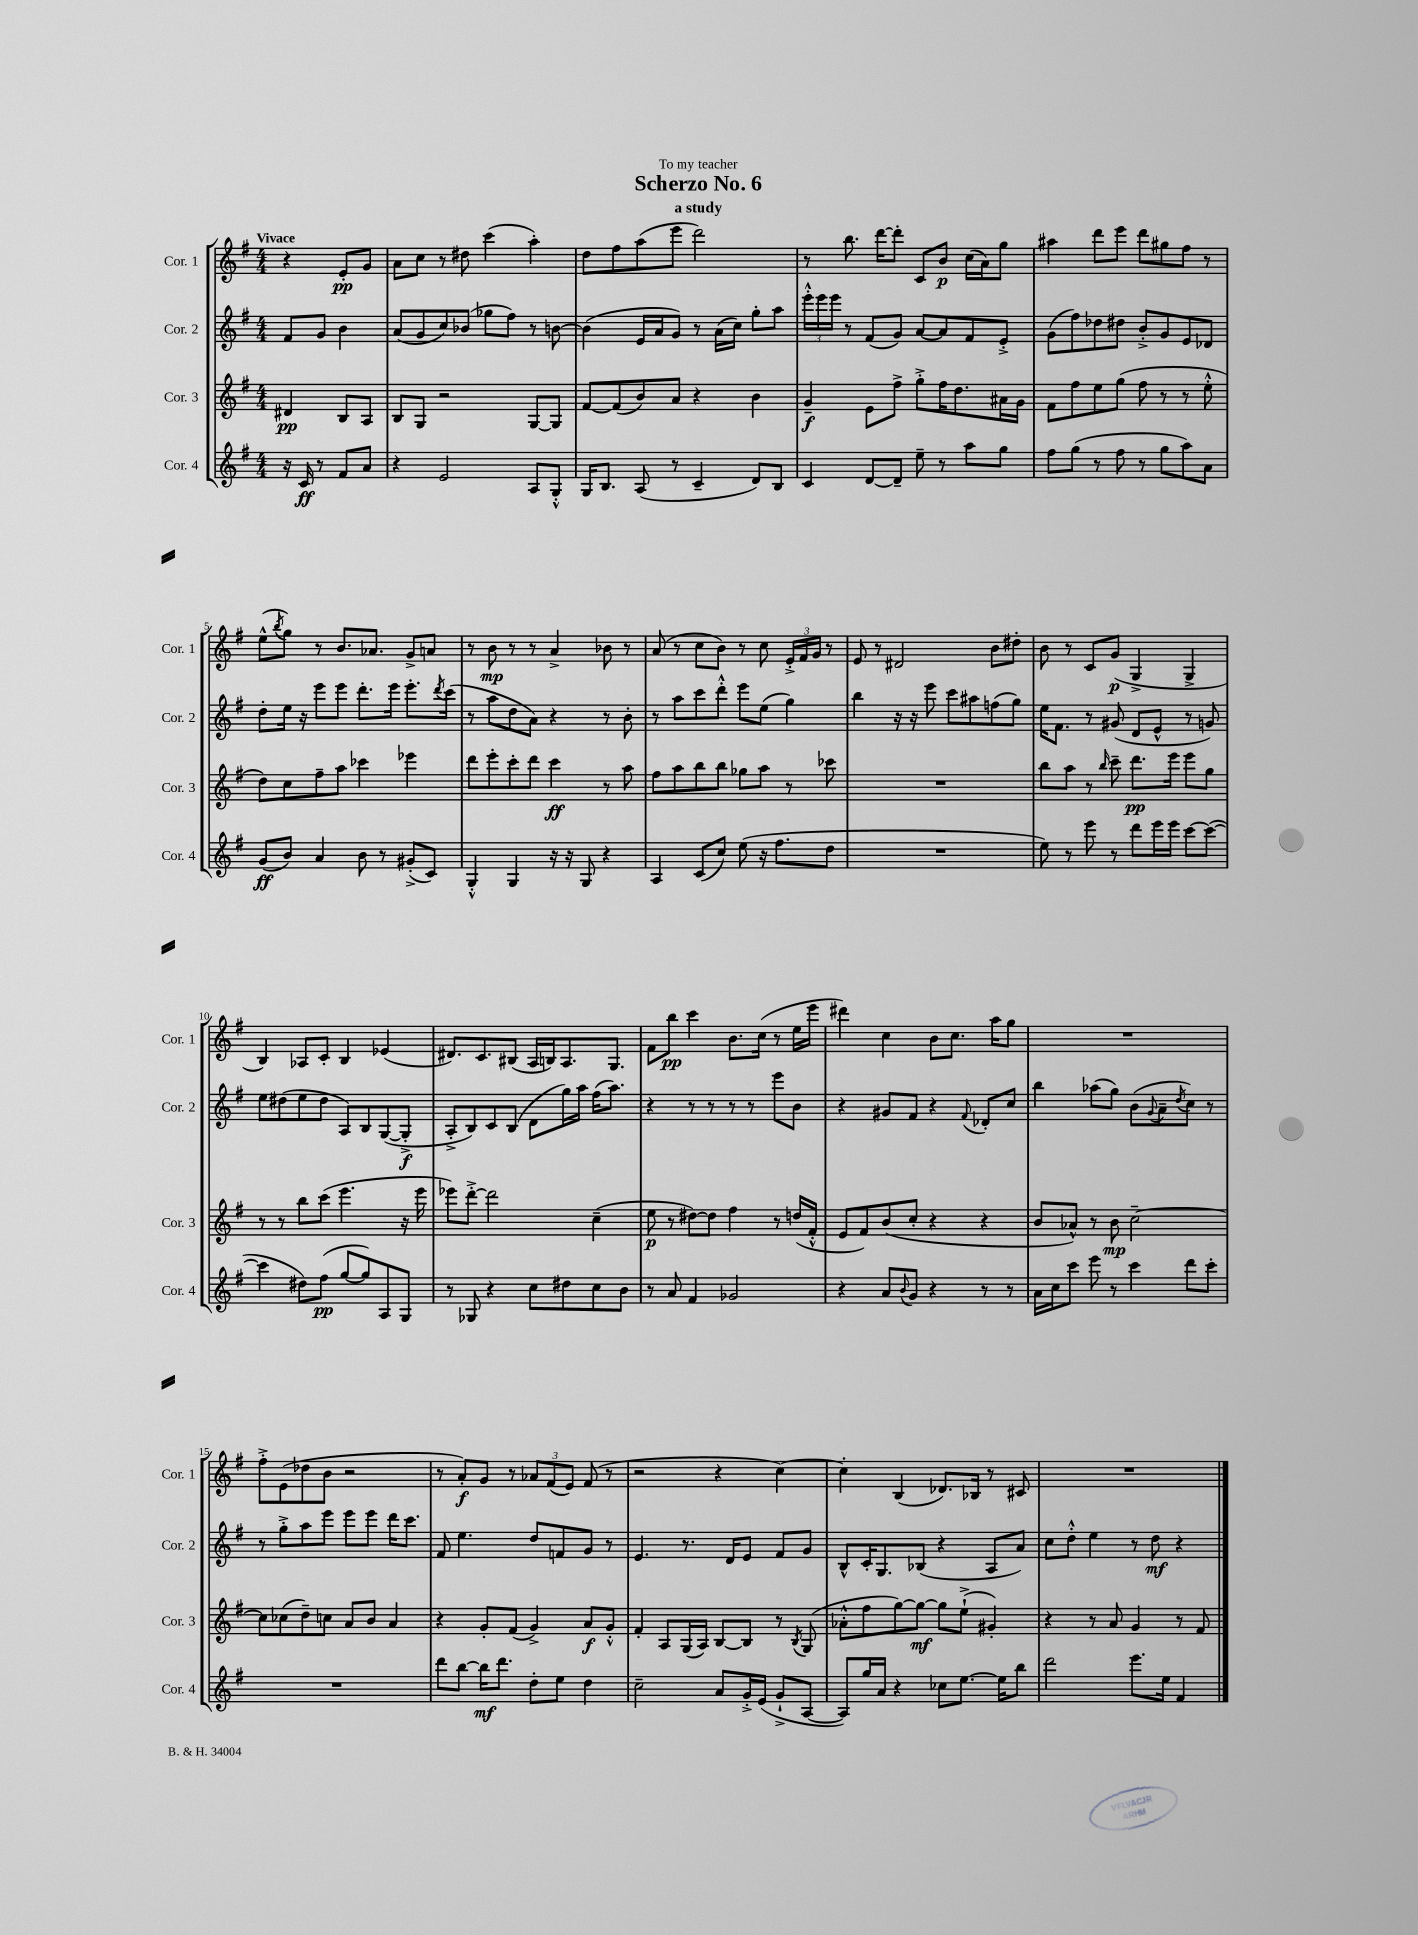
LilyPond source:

\header { title = "Scherzo No. 6" subtitle = "a study" dedication = "To my teacher" }
<<
\new StaffGroup <<
\new Staff = "s0" \with { instrumentName = "Cor. 1" shortInstrumentName = "Cor. 1" } {
    \clef treble \key g \major \numericTimeSignature \time 4/4 \partial 2 \tempo "Vivace"
    r4 e'8-.\pp g'8 |
    a'8 c''8 r8 dis''8 c'''4( a''4-.) |
    d''8 fis''8 a''8( e'''8 d'''2) |
    r8 b''8. d'''16~ d'''8-. c'8 b'8\p c''16( a'16) g''8 |
    ais''4 d'''8 e'''8 d'''8 gis''8 fis''8 r8 |
    e''8-^( \acciaccatura { b''8 } g''8) r8 b'8. aes'8. g'8-> a'8 |
    r8 b'8\mp r8 r8 a'4-> bes'8 r8 |
    a'8( r8 c''8 b'8) r8 c''8 \tuplet 3/2 { e'16-.-> fis'16 g'16 } r8 |
    e'8 r8 dis'2 b'8 dis''8-. |
    b'8 r8 c'8 g'8\p( g4-> g4-> |
    b4) aes8 c'8-. b4 ees'4( |
    dis'8.) c'8. bis8( a16 b16) a8. g8. |
    fis'8 b''8\pp c'''4 b'8. c''16( r8 e''16 e'''16 |
    dis'''4) c''4 b'8 c''8. a''16 g''8 |
    R1 |
    fis''8-.-> e'8( des''8 b'8 r2 |
    r8 a'8-.\f) g'8 r8 \tuplet 3/2 { aes'8 fis'8( e'8) } fis'8( r8 |
    r2 r4 c''4~) |
    c''4-. b4( des'8.) bes16 r8 cis'8 |
    R1 \bar "|." |
}
\new Staff = "s1" \with { instrumentName = "Cor. 2" shortInstrumentName = "Cor. 2" } {
    \clef treble \key g \major \numericTimeSignature \time 4/4 \partial 2
    fis'8 g'8 b'4 |
    a'8( g'8 c''8) bes'8( ges''8 fis''8) r8 b'8~ |
    b'4( e'16 a'16 g'8) r8 a'16( c''16) g''8-. a''8 |
    \tuplet 3/2 { e'''16-.-^ e'''16 e'''16 } r8 fis'8( g'8) a'8~ a'8 fis'8 e'8-.-> |
    g'8( fis''8) des''8 dis''8 b'8-.-> g'8 e'8 des'8 |
    d''8-. e''16 r16 e'''8 e'''8 d'''8.-. e'''16 e'''8.-. \acciaccatura { d'''8 } c'''16( |
    r8 a''8 d''8 a'8) r4 r8 b'8-. |
    r8 a''8 c'''8 d'''8-.-^ e'''8 e''8( g''4) |
    b''4 r16 r16 e'''8 c'''8 ais''8 f''8( g''8) |
    e''16 fis'8. r8 gis'8( d'8 e'8-^ r8 g'8) |
    e''8 dis''8( e''8 dis''8 a8) b8 g8~( g8-.->\f |
    a8-.-> b8) c'8 b8( d'8 g''16) a''16 fis''16( a''8.) |
    r4 r8 r8 r8 r8 e'''8 b'8 |
    r4 gis'8 fis'8 r4 \appoggiatura { fis'8 } des'8-. c''8 |
    b''4 aes''8( g''8) b'8( \appoggiatura { g'8 } a'8-- \acciaccatura { d''8 } c''8) r8 |
    r8 g''8-.-> a''8 e'''8 e'''8 e'''8 d'''16 c'''8. |
    fis'8 e''4. d''8 f'8 g'8 r8 |
    e'4. r8. d'16 e'8 fis'8 g'8 |
    b8-^ c'16-. g8. bes8( r4 a8 a'8) |
    c''8 d''8-.-^ e''4 r8 d''8\mf r4 \bar "|." |
}
\new Staff = "s2" \with { instrumentName = "Cor. 3" shortInstrumentName = "Cor. 3" } {
    \clef treble \key g \major \numericTimeSignature \time 4/4 \partial 2
    dis'4\pp b8 a8 |
    b8 g8 r2 g8~ g8 |
    fis'8~ fis'8( b'8) a'8 r4 b'4 |
    g'4--\f e'8 fis''8-> g''8-.-> fis''16 d''8. ais'16 g'16 |
    fis'8 fis''8 e''8 g''8( fis''8 r8 r8 e''8-.-^ |
    d''8) c''8 fis''8-- a''8 ces'''4 ees'''4 |
    d'''8 e'''8-. c'''8-. d'''8 c'''4\ff r8 a''8 |
    fis''8 a''8 b''8 b''8 ges''8 a''8 r8 ces'''8 |
    R1 |
    b''8 a''8 r8 \grace { b''16 } c'''8-- d'''8.\pp e'''16 e'''8 g''8 |
    r8 r8 b''8 c'''8( e'''4. r16 e'''16 |
    ees'''8) d'''8~-.-> d'''2 c''4--( |
    e''8\p r8 dis''8~) dis''8 fis''4 r8 d''16( fis'16-.-^ |
    e'8 fis'8) b'8( c''8-. r4 r4 |
    b'8 aes'8-^) r8 b'8\mp c''2~-- |
    c''8 ces''8( d''8--) c''8 a'8 b'8 a'4 |
    r4 g'8-. fis'8( g'4->) a'8\f g'8-.-^ |
    fis'4-. a8 g16( a16) b8~ b8 r8 \acciaccatura { b8 } g8( |
    aes'8-.-^ fis''8 g''8~) g''8~\mf g''8 e''8-!->( gis'4-.) |
    r4 r8 a'8 g'4 r8 fis'8 \bar "|." |
}
\new Staff = "s3" \with { instrumentName = "Cor. 4" shortInstrumentName = "Cor. 4" } {
    \clef treble \key g \major \numericTimeSignature \time 4/4 \partial 2
    r16 c'16\ff r8 fis'8 a'8 |
    r4 e'2 a8 g8-.-^ |
    g16 b8. a8( r8 c'4-- d'8) b8 |
    c'4 d'8~ d'8-- e''8-- r8 a''8 g''8 |
    fis''8 g''8( r8 fis''8 r8 g''8 a''8) a'8 |
    g'8\ff( b'8) a'4 b'8 r8 gis'8-.->( c'8) |
    g4-.-^ g4 r16 r16 g8 r4 |
    a4 c'8( c''8) e''8( r16 fis''8. d''8 |
    R1 |
    e''8) r8 e'''8 r8 d'''8 e'''16 e'''16 c'''8~ c'''8~( |
    c'''4 dis''8) fis''8\pp( g''8~ g''8) a8 g8 |
    r8 ges8 r4 c''8 dis''8 c''8 b'8 |
    r8 a'8 fis'4 ges'2 |
    r4 a'8 \appoggiatura { b'8 } g'8 r4 r8 r8 |
    a'16 c''16 c'''8 e'''8 r8 c'''4 d'''8 c'''8-. |
    R1 |
    d'''8 b''8~ b''16\mf d'''8. d''8-. e''8 d''4 |
    c''2-- a'8 g'16-.-> e'16( g'8-!-> a8~ |
    a8) g''16 a'16 r4 ces''8 e''8.~ e''16 b''8 |
    d'''2 e'''8. e''16 fis'4 \bar "|." |
}
>>
>>
